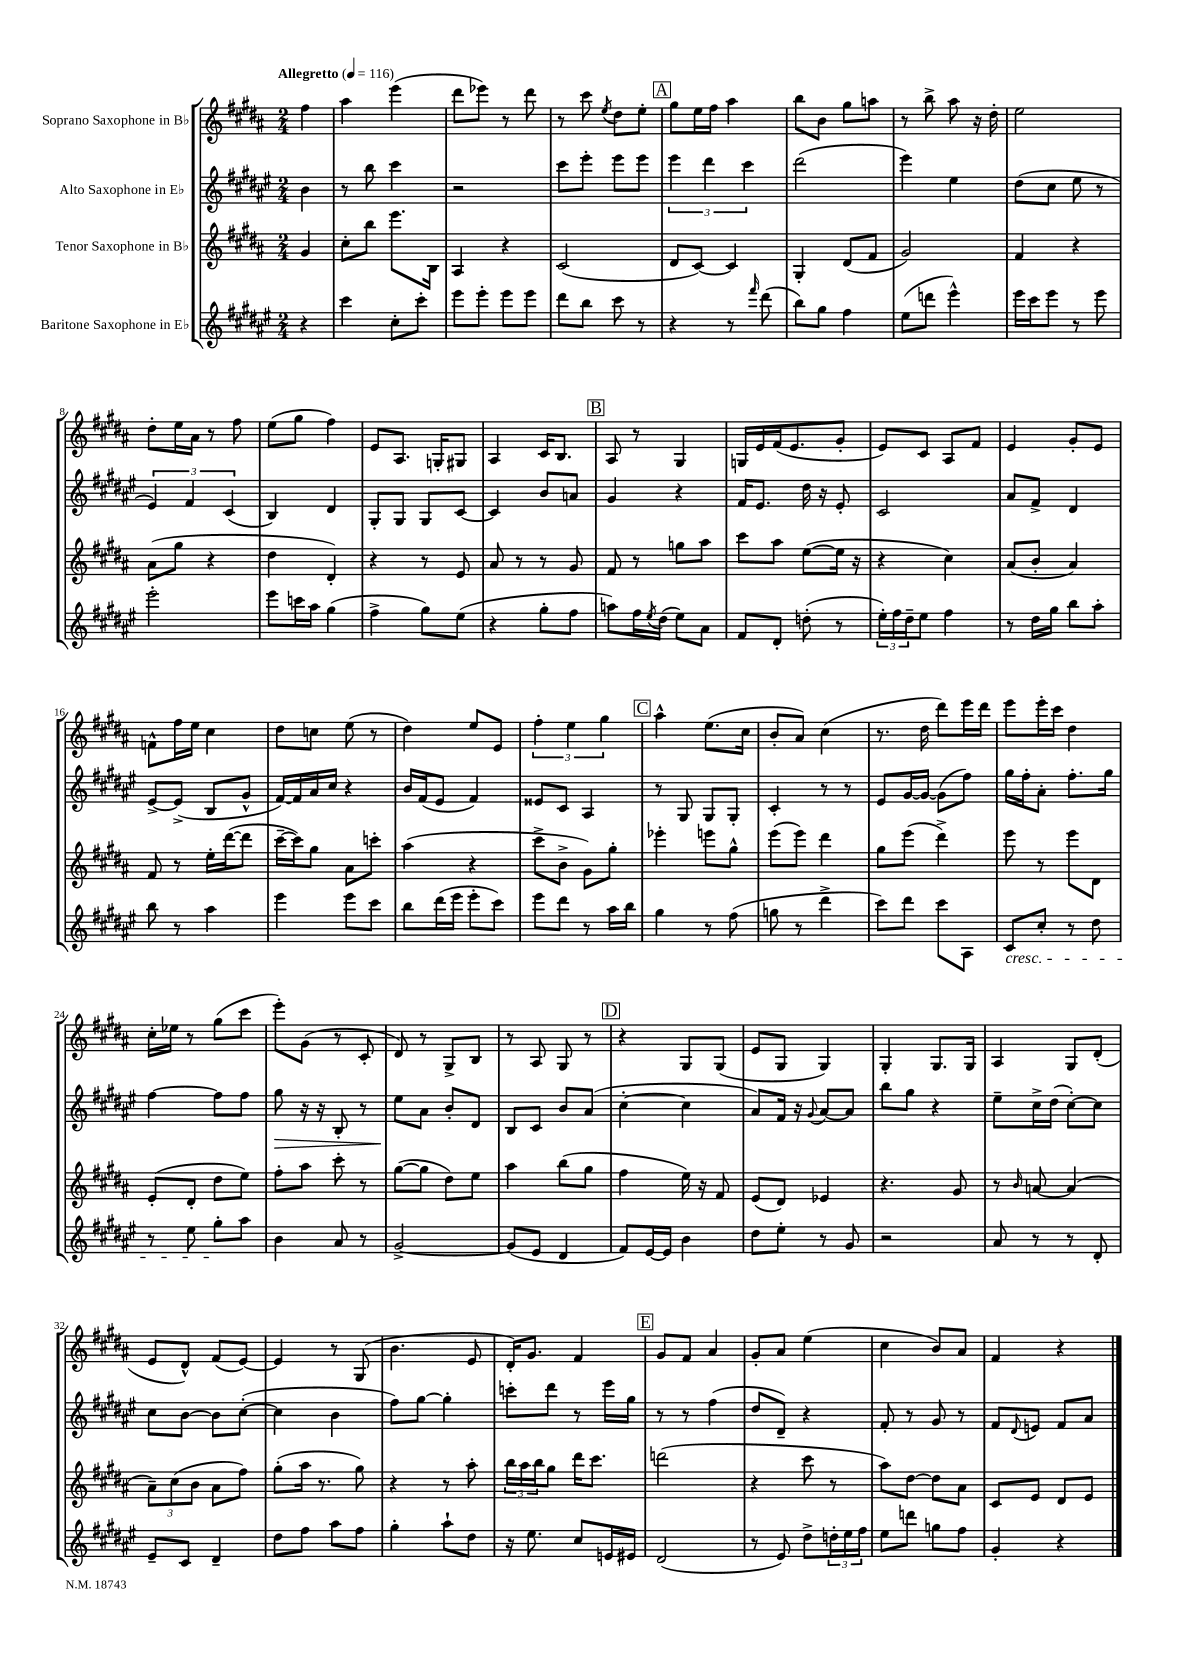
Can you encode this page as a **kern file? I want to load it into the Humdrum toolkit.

**kern	**kern	**kern	**dynam	**kern
*part4	*part3	*part2	*part2	*part1
*staff4	*staff3	*staff2	*staff2	*staff1
*I"Baritone Saxophone in E♭	*I"Tenor Saxophone in B♭	*I"Alto Saxophone in E♭	*	*I"Soprano Saxophone in B♭
*clefG2	*clefG2	*clefG2	*	*clefG2
*k[f#c#g#d#a#e#]	*k[f#c#g#d#a#]	*k[f#c#g#d#a#e#]	*	*k[f#c#g#d#a#]
*M2/4	*M2/4	*M2/4	*	*M2/4
*MM116	*MM116	*MM116	*	*MM116
=	=	=	=	=
!	!	!	!	!LO:TX:a:B:t=Allegretto
4r	4g#/	4b\	.	4ff#\
=1	=1	=1	=1	=1
4ccc#\	8cc#'\L	8r	.	4aa#\
.	8bb\J	8bb\	.	.
8cc#'\L	8.eee\L	4ccc#\	.	(4eee\
8ccc#'\J	.	.	.	.
.	16B\Jk	.	.	.
=2	=2	=2	=2	=2
8eee#\L	4A#/	2r	.	8ddd#\L
8eee#'\J	.	.	.	8eee-X\J)
8eee#\L	4r	.	.	8r
8eee#\J	.	.	.	8ddd#\
=3	=3	=3	=3	=3
8ddd#\L	(2c#/	8ccc#\L	.	8r
8bb\J	.	8eee#'\J	.	8ccc#\
.	.	.	.	8qee/
8ccc#\	.	8eee#\L	.	8dd#\L
8r	.	8eee#\J	.	8ee'\J
!!LO:REH:place=s1:t=A
=4	=4	=4	=4	=4
4r	8d#/L	6eee#\	.	8gg#\L
.	[8c#/J)	.	.	16ee\L
.	.	6ddd#\	.	.
.	.	.	.	16ff#\JJ
8r	4c#/]	.	.	4aa#\
.	.	6ccc#\	.	.
16qqfff#/	.	.	.	.
(8ddd#\	.	.	.	.
=5	=5	=5	=5	=5
8bb\L)	4G#'/	(2ddd#\	.	8bb\L
8gg#\J	.	.	.	8b\J
4ff#\	(8d#/L	.	.	8gg#\L
.	8f#/J	.	.	8aan\J
=6	=6	=6	=6	=6
(8ee#\L	2g#/)	4eee#\)	.	8r
8dddn\J	.	.	.	8bb^\
4eee#^^\)	.	4ee#\	.	8aa#\
.	.	.	.	16r
.	.	.	.	16dd#'\
=7	=7	=7	=7	=7
16eee#\LL	4f#/	(8dd#\L	.	2ee\
16ccc#\J	.	.	.	.
8eee#\J	.	8cc#\J	.	.
8r	4r	8ee#\	.	.
8eee#\	.	8r	.	.
!!LO:LB:g=z
=8	=8	=8	=8	=8
2eee#'\	(8a#\L	6e#/)	.	8dd#'\L
.	8gg#\J	.	.	16ee\L
.	.	6f#/	.	.
.	.	.	.	16a#\JJ
.	4r	.	.	8r
.	.	(6c#/	.	.
.	.	.	.	8ff#\
=9	=9	=9	=9	=9
8eee#\L	4dd#\	4B/)	.	(8ee\L
16cccn\L	.	.	.	8gg#\J
16aa#\JJ	.	.	.	.
(4gg#\	4d#'/)	4d#/	.	4ff#\)
=10	=10	=10	=10	=10
4ff#^\	4r	8G#'/L	.	8e/L
.	.	8G#/J	.	8.A#/J
8gg#\L)	8r	8G#/L	.	.
.	.	.	.	16Gn'/KL
(8ee#\J	8e/	[8c#/J	.	8G#X/J
=11	=11	=11	=11	=11
4r	8a#/	4c#/]	.	4A#/
.	8r	.	.	.
8gg#'\L	8r	8b/L	.	16c#/KL
.	.	.	.	8.B/J
8ff#\J	8g#/	8an/J	.	.
!!LO:REH:place=s1:t=B
=12	=12	=12	=12	=12
8aan\L)	8f#/	4g#/	.	8A#/
16ff#\L	8r	.	.	8r
8qee#/	.	.	.	.
(16dd#\JJ	.	.	.	.
8ee#\L)	8ggn\L	4r	.	4G#/
8a#\J	8aa#\J	.	.	.
=13	=13	=13	=13	=13
8f#/L	8ccc#\L	16f#/KL	.	16Gn/LL
.	.	8.e#/J	.	16e/
8d#'/J	8aa#\J	.	.	(16f#/J
.	.	.	.	8.e/
(8ddn'\	([8ee\L	16dd#\	.	.
.	.	16r	.	.
8r	16ee\Jk]	8e#'/	.	8g#'/J
.	16r	.	.	.
=14	=14	=14	=14	=14
24ee#'\LL)	4r	2c#/	.	8e/L)
24ff#\	.	.	.	.
24dd#~\J	.	.	.	.
8ee#\J	.	.	.	8c#/J
4ff#\	4cc#\)	.	.	8A#/L
.	.	.	.	8f#/J
=15	=15	=15	=15	=15
8r	(8a#/L	8a#/L	.	4e/
16dd#\LL	8b'/J	8f#^/J	.	.
16gg#\JJ	.	.	.	.
8bb\L	4a#/)	4d#/	.	8g#'/L
8aa#'\J	.	.	.	8e/J
!!LO:LB:g=z
=16	=16	=16	=16	=16
8bb\	8f#/	[8e#^/L	.	8fn^^\L
8r	8r	(8e#^/J]	.	16ff#\L
.	.	.	.	16ee\JJ
4aa#\	16ee'\LL	8B/L	.	4cc#\
.	([16ddd#\J	.	.	.
.	8ddd#\J]	8g#^^/J	.	.
=17	=17	=17	=17	=17
4eee#\	[16ccc#~\LL	[16f#/LL)	.	8dd#\L
.	16ccc#\J])	16f#/]	.	.
.	8gg#\J	16a#/	.	8ccn\J
.	.	16cc#/JJ	.	.
8eee#\L	8a#\L	4r	.	(8ee\
8ccc#\J	8cccn'\J	.	.	8r
=18	=18	=18	=18	=18
8bb\L	(4aa#\	16b/LL	.	4dd#\)
.	.	(16f#/J	.	.
(16ddd#\L	.	8e#/J	.	.
16eee#\JJ	.	.	.	.
8eee#'\L	4r	4f#/)	.	8ee/L
8ccc#\J)	.	.	.	8e/J
=19	=19	=19	=19	=19
8eee#\L	8ccc#^\L	8e##X/L	.	6ff#'\
8ddd#\J	8b^\J	8c#/J	.	.
.	.	.	.	6ee\
8r	8g#\L)	4A#/	.	.
.	.	.	.	6gg#\
16aa#\LL	8gg#'\J	.	.	.
16bb\JJ	.	.	.	.
!!LO:REH:place=s1:t=C
=20	=20	=20	=20	=20
4gg#\	4eee-X'\	8r	.	4aa#^^\
.	.	8G#/	.	.
8r	8eeen\L	8G#/L	.	(8.ee\L
(8ff#\	8gg#^^\J	8G#'/J	.	.
.	.	.	.	16cc#\Jk
=21	=21	=21	=21	=21
8ggn\	(8eee\L	4c#'/	.	8b'/L
8r	8eee\J)	.	.	8a#/J)
4ddd#^\	4ddd#\	8r	.	(4cc#\
.	.	8r	.	.
=22	=22	=22	=22	=22
8ccc#\L)	8gg#\L	8e#/L	.	8.r
8ddd#\J	(8eee\J	[16g#/L	.	.
.	.	16g#/JJ_	.	16dd#\
8ccc#\L	4ddd#^\)	(8g#\L]	.	8ddd#\L)
8A#\J	.	8ff#\J)	.	16eee\L
.	.	.	.	16ddd#\JJ
=23	=23	=23	=23	=23
!LO:TX:b:i:t=cresc.	!	!	!	!
8c#/L	8eee\	16gg#\LL	.	8eee\L
.	.	16ff#'\J	.	.
8cc#'/J	8r	8a#'\J	.	16eee'\L
.	.	.	.	16ccc#\JJ
8r	8eee\L	8.ff#'\L	.	4dd#\
8dd#\	8d#\J	.	.	.
.	.	16gg#\Jk	.	.
!!LO:LB:g=z
=24	=24	=24	=24	=24
8r	(8e'/L	[4ff#\	.	16cc#'\LL
.	.	.	.	16ee-X\JJ
8ee#\	8d#'/J	.	.	8r
8gg#'\L	8dd#\L	8ff#\L]	.	(8gg#\L
8aa#\J	8ee\J)	8ff#\J	.	8ccc#\J
=25	=25	=25	=25	=25
!	!	!	!LO:HP:b	!
4b\	8ff#'\L	8gg#\	>	8eee'\L)
.	8aa#\J	16r	.	(8g#\J
.	.	16r	.	.
8a#/	8ccc#'\	8B'/	.	8r
8r	8r	8r	.	8c#'/
=26	=26	=26	=26	=26
[2g#^/	([8gg#\L	8ee#\L	.	8d#/)
.	8gg#\J]	8a#\J	]	8r
.	8dd#\L)	8b'/L	.	8G#^/L
.	8ee\J	8d#/J	.	8B/J
=27	=27	=27	=27	=27
(8g#/L]	4aa#\	8B/L	.	8r
8e#/J	.	8c#/J	.	8A#/
4d#/	(8bb\L	8b/L	.	8G#/
.	8gg#\J	(8a#/J	.	8r
!!LO:REH:place=s1:t=D
=28	=28	=28	=28	=28
8f#/L)	4ff#\	[4cc#'\	.	4r
[16e#/L	.	.	.	.
16e#/JJ]	.	.	.	.
4b\	16ee\)	4cc#\]	.	8G#/L
.	16r	.	.	.
.	8f#/	.	.	(8G#/J
=29	=29	=29	=29	=29
8dd#\L	(8e/L	8a#/L)	.	8e/L
8ee#'\J	8d#/J)	16f#/Jk	.	8G#/J
.	.	16r	.	.
.	.	8qqg#/	.	.
8r	4e-X/	[8a#/L	.	4G#/)
8g#/	.	8a#/J]	.	.
=30	=30	=30	=30	=30
2r	4.r	8bb\L	.	4G#'/
.	.	8gg#\J	.	.
.	.	4r	.	8.G#/L
.	8g#/	.	.	.
.	.	.	.	16G#/Jk
=31	=31	=31	=31	=31
8a#/	8r	8ee#~\L	.	4A#/
.	16qqb/	.	.	.
8r	[8an/	16cc#^\L	.	.
.	.	(16dd#\JJ	.	.
8r	(4a/]	[8cc#'\L)	.	8G#/L
8d#'/	.	8cc#\J]	.	(8d#'/J
!!LO:LB:g=z
=32	=32	=32	=32	=32
8e#~/L	12a#~\L)	8cc#\L	.	8e/L
.	(12cc#\	.	.	.
8c#/J	.	[8b\J	.	8d#^^/J)
.	12b\J	.	.	.
4d#~/	8a#\L	8b\L]	.	(8f#/L
.	8ff#\J)	([8cc#'\J	.	[8e/J)
=33	=33	=33	=33	=33
8dd#\L	(8gg#'\L	4cc#\]	.	4e/]
8ff#\J	16aa#\Jk	.	.	.
.	8.r	.	.	.
8aa#\L	.	4b\	.	8r
8ff#\J	8gg#\)	.	.	(8G#/
=34	=34	=34	=34	=34
4gg#'\	4r	8ff#\L)	.	4.b\
.	.	[8gg#\J	.	.
8aa#`\L	8r	4gg#'\]	.	.
8dd#\J	8aa#'\	.	.	8e/
=35	=35	=35	=35	=35
16r	24bb\LL	8cccn'\L	.	16d#'/KL)
.	24aa#\	.	.	.
8.ee#\	.	.	.	8.g#/J
.	24bb\J	.	.	.
.	8gg#\J	8ddd#\J	.	.
8cc#/L	16ddd#\KL	8r	.	4f#/
.	8.ccc#\J	.	.	.
16en/L	.	16eee#\LL	.	.
16e#X/JJ	.	16gg#\JJ	.	.
!!LO:REH:place=s1:t=E
=36	=36	=36	=36	=36
(2d#/	(2dddn\	8r	.	8g#/L
.	.	8r	.	8f#/J
.	.	(4ff#\	.	4a#/
=37	=37	=37	=37	=37
8r	4r	8dd#/L	.	8g#'/L
8e#/)	.	8d#~/J)	.	8a#/J
8dd#^\L	8ccc#\	4r	.	(4ee\
24ddn'\L	8r	.	.	.
24ee#\	.	.	.	.
24ff#\JJ	.	.	.	.
=38	=38	=38	=38	=38
8ee#\L	8aa#\L)	8f#'/	.	4cc#\
8dddn\J	[8dd#\J	8r	.	.
8ggn\L	8dd#\L]	8g#/	.	8b/L)
8ff#\J	8a#\J	8r	.	8a#/J
=39	=39	=39	=39	=39
4g#'/	8c#/L	8f#/L	.	4f#/
.	.	8qqd#/	.	.
.	8e/J	8en/J	.	.
4r	8d#/L	8f#/L	.	4r
.	8e/J	8a#/J	.	.
==	==	==	==	==
*-	*-	*-	*-	*-
